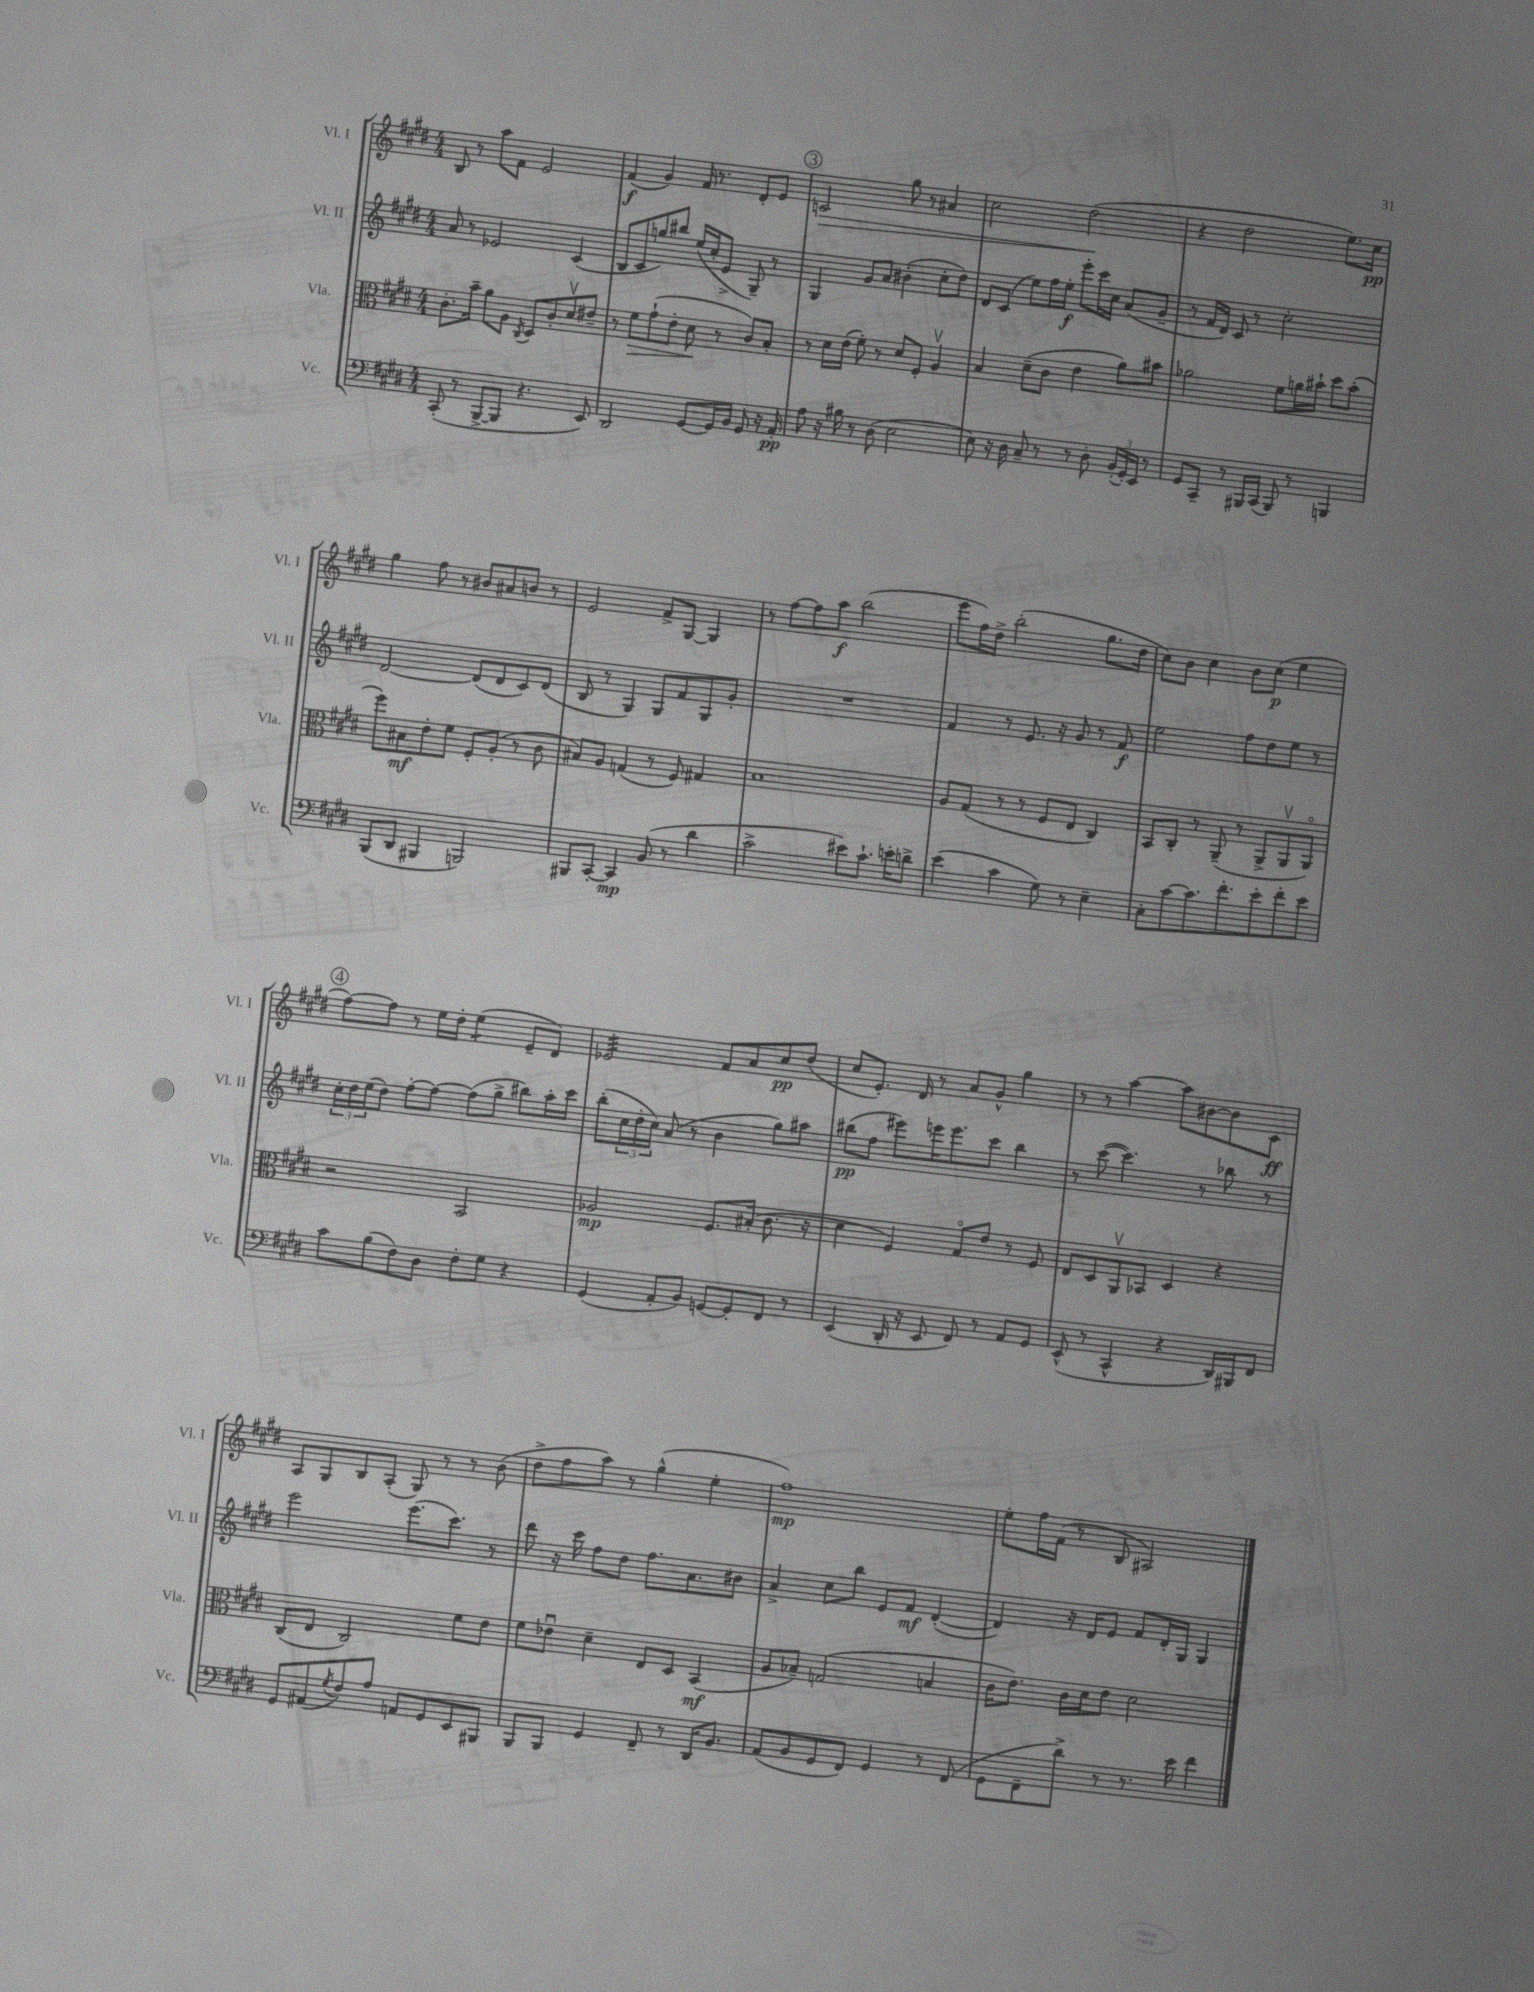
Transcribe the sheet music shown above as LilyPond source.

<<
\new StaffGroup <<
\new Staff = "s0" \with { instrumentName = "Vl. I" shortInstrumentName = "Vl. I" } {
    \clef treble \key e \major \numericTimeSignature \time 4/4
    b8 r8 a''8 fis'8 e'2 |
    fis'4\f( gis'4) fis'16 r8. dis'8-. e'8 |
    \mark \markup { \circle "3" } c'2\> gis''8 r8 ais'4 |
    cis''2 dis''2\!( |
    r4 dis''2 e''8.) cis''16\pp |
    gis''4 fis''8 r8 bis'8 ais'8 b'8 r8 |
    e'2 fis'8-> gis8~ gis4 |
    r8 fis''8~ fis''8 a''8\f b''2( |
    e'''8 fis''16) dis''16-> b''2-.( gis''8. dis''16 |
    cis''8) b'8 cis''4 b'8 cis''8\p( e''4 |
    \mark \markup { \circle "4" } fis''8~) fis''8 r8 e''16 dis''16-. e''4:8( e'8-- dis'8) |
    ees'2:32 fis'8 a'8 cis''8\pp dis''8( |
    cis''8 e'8.-.) dis'16 r8 a'8 gis'8-^ gis''4 |
    r8 r8 a''4~ a''8 bis'8~ bis'8 cis'8\ff |
    a8 gis8 b8 a8-.( gis8) r8 r8 b'8( |
    dis''8-> fis''8 a''8) r8 gis''4-^( e''4-. |
    fis''1\mp) |
    e''8-. fis''16 fis'16( r8 b8 ais2) \bar "|." |
}
\new Staff = "s1" \with { instrumentName = "Vl. II" shortInstrumentName = "Vl. II" } {
    \clef treble \key e \major \numericTimeSignature \time 4/4
    a'8 r8 ees'2 cis'4( |
    b8 cis'8 g''8) bis''8 e''16( cis''16-. e'8-> gis8--) r8 |
    \mark \markup { \circle "3" } gis4 gis'8 a'8 bis'4-.( cis''8-. dis''8) |
    dis'8 cis'8( e''8) fis''16 e''16-.\f e'''8-. cis'''16 cis''16 a'8( gis'8-- |
    r8 fis'16 dis'16) cis'8 r8 cis''2-. |
    dis'2~ dis'8( dis'8 cis'8) dis'8( |
    b8 r8 gis4) gis8 fis'8 gis8 gis'8-. |
    R1 |
    fis'4 r8 e'8. r16 gis'8 r8 fis'8\f |
    e''2 fis''8 dis''8 e''8 r8 |
    \mark \markup { \circle "4" } \tuplet 3/2 { cis''16-. dis''16 e''16( } dis''8) fis''8~-. fis''8~ fis''8( gis''8-> bis''8) a''16-. cis'''16 |
    b''8-.( \tuplet 3/2 { cis''16 dis''16-. cis''16) } a'8( r8 b'4 gis''8) ais''8 |
    bis''8\pp( fis''8 eis'''8) e'''16 e'''8. cis'''8 bis''4 |
    r8 cis'''8~( cis'''4.) r8 bes''8 r8 |
    e'''2 e'''8.( cis'''8.) r8 |
    dis'''8 r16 cis'''16 fis''8 dis''8 fis''8. a'8. bis'8 |
    a'4-> cis''8 b''8 e'8 fis'8\mf dis'4~-.( |
    dis'4) r16 dis'16 e'8 fis'8 dis'16-. gis16 gis4 \bar "|." |
}
\new Staff = "s2" \with { instrumentName = "Vla." shortInstrumentName = "Vla." } {
    \clef alto \key e \major \numericTimeSignature \time 4/4
    cis'8.-. b'16-- a'8 a8 \acciaccatura { cis8 } dis8 cis'8-. dis'8\upbow eis'8-- |
    r8 fis'8\> gis'8-!( e'8-. dis'8\! r8 cis'8) b8-. |
    \mark \markup { \circle "3" } r8 dis'16 e'16( fis'8-.) r8 dis'8 fis8-. a4\upbow |
    b4 dis'8--( cis'8 e'4 a'8) bis'8 |
    aes'2 fis'8 a'16 bis'16-! dis''8 bis'8-.( |
    fis''8) bis8\mf e'8-. fis'8 fis8-. a8-.( r8 cis'8 |
    bis8) a8 g4( r8 fis8) gis4 |
    b1 |
    a8 gis8( r8 r8 fis8 e8 cis4) |
    b,8 cis8-. r8 a,8--( r8 a,8-> a,8\upbow a,8\flageolet) |
    \mark \markup { \circle "4" } r2 b,2 |
    aes2\mp fis8. bis16-.( cis'8. r16 |
    dis'4 fis4) gis8\flageolet e'8 r8 fis8 |
    e8 dis8 a,8\upbow bes,8 dis4 r4 |
    cis8( e8 cis2) fis'8 e'8 |
    fis'8 ees'8\downbow dis'4-- e8 dis8 b,4\mf( |
    a8 bes8--) g2( b4 |
    cis'16 e'8.) cis'16 dis'16 e'8 dis'2 \bar "|." |
}
\new Staff = "s3" \with { instrumentName = "Vc." shortInstrumentName = "Vc." } {
    \clef bass \key e \major \numericTimeSignature \time 4/4
    cis,8-.( r8 b,,8~-> b,,8 r4. e,8) |
    dis,2 gis,8~ gis,16 b,16 gis,8 r16 a,16-.\pp |
    \mark \markup { \circle "3" } a8 r16 bis16 r8 dis8( e2 |
    e8) r16 dis16 cis8-- r8 r8 dis8-. \tuplet 3/2 { b,16-.( gis,16-.) e,16 } r8 |
    gis,8 cis,8-- r8 bis,,16 cis,16( bis,,8) r8 b,,4 |
    b,,8( dis,8 bis,,4 b,,2) |
    bis,,8 cis,8~-. cis,4\mp b,8( r8 dis'4 |
    cis'2-> eis'8) cis'8.-! e'16-. d'8-> |
    e'4( cis'4 gis8) r8 e4-- |
    cis8-. cis'8~ cis'8. fis'8.-. e'8-. fis'8-. e'8 |
    \mark \markup { \circle "4" } cis'8 b8( fis8) dis8 fis8-. gis8 r4 |
    gis,4( a,8-. b,8) g,8~ g,8-. fis,8 r8 |
    e,4( dis,16-. r16 e,8 fis,8) r8 a,8 gis,8 |
    e,8-^( r8 cis,4-^ r4 dis,16) bis,,16 fis,8 |
    gis,8 ais,8( \acciaccatura { gis8 } fis8) a8 a,8 gis,8 e,8 bis,,8 |
    b,,8 b,,8 gis,4 fis,8-- r8 dis,16 b,8. |
    a,8( b,8 gis,8 fis,8) gis,4 r8 fis,8( |
    gis,8 fis,8-- dis'8->) r8 r8. e'16 fis'4 \bar "|." |
}
>>
>>
\layout { \context { \Score \remove "Bar_number_engraver" } }
